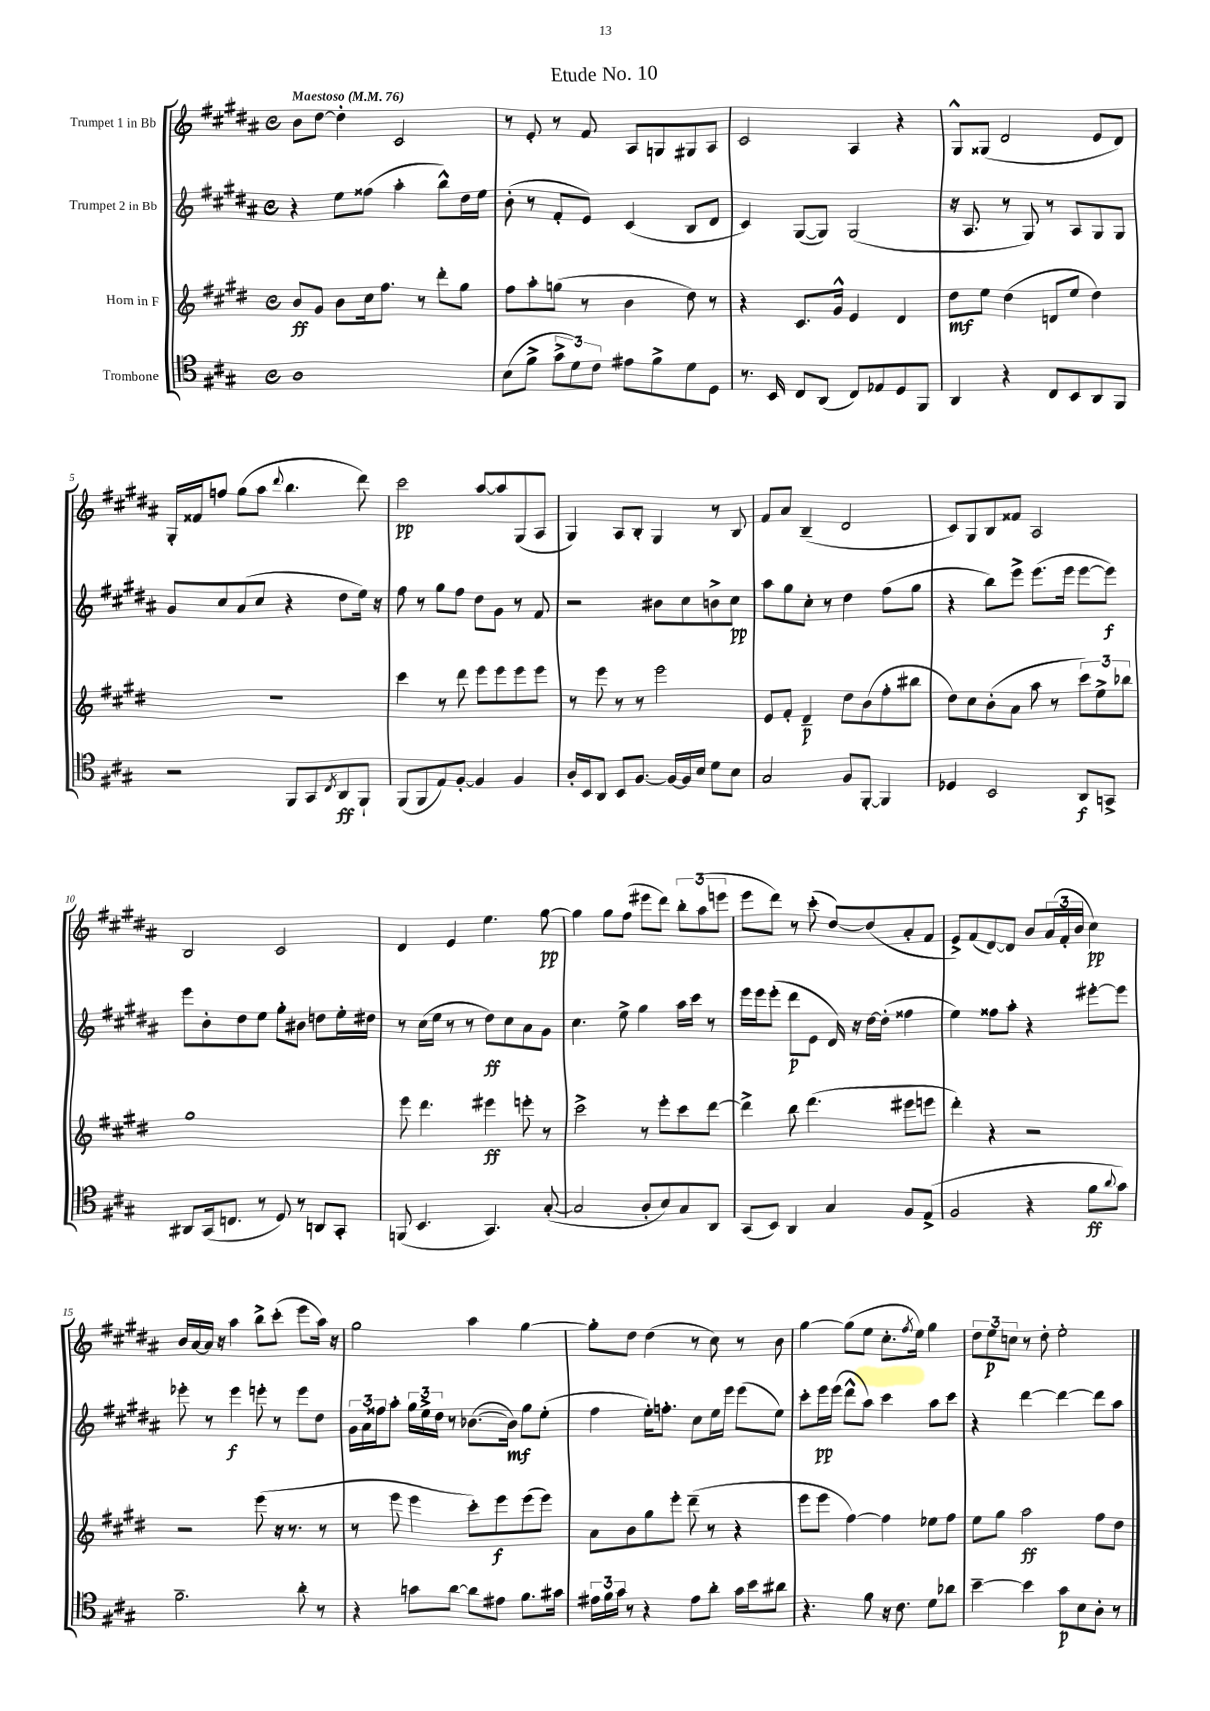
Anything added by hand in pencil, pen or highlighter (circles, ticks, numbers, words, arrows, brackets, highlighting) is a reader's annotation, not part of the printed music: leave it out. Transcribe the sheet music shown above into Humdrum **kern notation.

**kern	**kern	**kern	**kern
*staff4	*staff3	*staff2	*staff1
*clefC4	*clefG2	*clefG2	*clefG2
*k[f#c#g#]	*k[f#c#g#d#]	*k[f#c#g#d#a#]	*k[f#c#g#d#a#]
*M4/4	*M4/4	*M4/4	*M4/4
*met(c)	*met(c)	*met(c)	*met(c)
*MM76	*MM76	*MM76	*MM76
1A	8b	4r	8b
.	8g#	.	[8dd#
.	8b	8ee	4dd#']
.	16cc#	(8ff##	.
.	8.ff#	.	.
.	.	4aa#'	2c#
.	8r	.	.
.	8ddd#'	8bb^^)	.
.	8gg#	16dd#	.
.	.	16ee	.
=	=	=	=
(8B	8ff#	(8b'	8r
8f#^	8aa'	8r	8e'
12g#^	(8gg	8f#'	8r
12d)	.	.	.
.	8r	8e)	8f#
12c#	.	.	.
8e#	4b	(4c#	8A#
8f#^	.	.	8G
8d	8dd#)	8B	8G#
8D	8r	8d#	8A#
=	=	=	=
8.r	4r	4c#)	2c#
16BB	.	.	.
8C#	8.c#	([8G#	.
(8AA	.	8G#])	.
.	16g#^^	.	.
8C#)	4e	(2G#	4A#
8E-	.	.	.
8D	4d#	.	4r
8FF#	.	.	.
=	=	=	=
4AA	8dd#	16r	8G#^^
.	.	8.A#	.
.	8ee	.	(8G##
4r	(4dd#	8r	2d#
.	.	8G#)	.
8C#	8d	8r	.
8BB	8ee	8A#	.
8AA	4dd#)	8G#	8e
8FF#	.	8G#	8d#)
=	=	=	=
2r	1r	8g#	16G#'
.	.	.	16f##
.	.	8cc#	8ff
.	.	(8a#	(8gg#
.	.	8cc#	8aa#
.	.	.	8qqddd#
8FF#	.	4r	4.bb
8GG#	.	.	.
8qC#	.	.	.
8AA	.	8dd#	.
8FF#`	.	16ee)	8ddd#)
.	.	16r	.
=	=	=	=
(8FF#	4ccc#	8ff#	2ccc#
8FF#	.	8r	.
8E)	8r	8gg#	.
[8F#'	8ddd#	8ff#	.
4F#]	8eee	8dd#	[8aa#
.	8eee	8g#	8aa#]
4F#	8eee	8r	(8G#
.	8eee	8f#	8A#
=	=	=	=
16A'	8r	2r	4G#)
16BB	.	.	.
8AA	8eee	.	.
8BB	8r	.	8A#
[8.F#	8r	.	8B'
.	2eee	8b#	4G#
16F#_	.	.	.
16F#]	.	8cc#	.
16B	.	.	.
8d	.	8b^	8r
8B	.	8cc#	8B
=	=	=	=
2G#	8e	8aa#	8f#
.	8f#'	8gg#	8a#
.	4d#~	8cc#'	(4B~
.	.	8r	.
8F#	8dd#	4dd#	2d#
[8FF#'	(8b	.	.
4FF#]	8ff#'	(8ff#	.
.	8bb#	8gg#	.
=	=	=	=
4D-	8dd#)	4r	8c#)
.	8cc#	.	8G#
2BB	(8b'	8bb)	8B
.	8a	8eee^	8f##
.	8aa	(8.eee	2A#
.	8r	.	.
.	.	16eee	.
8AA	12ccc#)	[8eee	.
.	12ee^	.	.
8GG^	.	8eee])	.
.	12bb-	.	.
=	=	=	=
8AA#	1gg#	8eee	2B
(16GG#	.	8b'	.
8.C	.	.	.
.	.	8dd#	.
8r	.	8ee	.
8D)	.	8gg#'	2c#
8r	.	8b#	.
8AA	.	8dd	.
8GG#'	.	16ee'	.
.	.	16dd#	.
=	=	=	=
(8FF	8eee	8r	4d#
4.BB	4.ddd#	(16cc#	.
.	.	16ee	.
.	.	8r	4e
.	.	8r	.
4.GG#)	4eee#	8dd#)	4.ee
.	.	8cc#	.
.	8eee'	8a#	.
([8G#'	8r	8g#	[8gg#
=	=	=	=
2G#]	2ccc#^	4.cc#	4gg#]
.	.	.	8gg#
.	.	8ee^	(8ff#
8A'	8r	4gg#	8eee#
8B)	8eee'	.	8ddd#)
8G#	8ccc#	16aa#	12bb'
.	.	16ccc#	.
.	.	.	(12aa#
8AA	[8ddd#	8r	.
.	.	.	12eee
=	=	=	=
(8GG#	4ddd#^]	16eee	8eee
.	.	16eee	.
8BB)	.	(8eee'	8ddd#)
4AA	8bb	8ddd#	8r
.	(4.ddd#	8e	(8ccc#'
4G#	.	16d#)	[8dd#)
.	.	16r	.
.	.	[16dd#	(8dd#]
.	.	(16dd#']	.
8F#	8eee#	4ff##	8a#'
(8E^	8eee	.	8f#
=	=	=	=
2F#	4ddd#')	4ee)	8e^)
.	.	.	(8f#
.	4r	8ff##	[8d#)
.	.	8aa#'	8d#]
4r	2r	4r	8b
.	.	.	(24a#
.	.	.	24f#'
.	.	.	24b
8f#	.	[8eee#'	4cc#)
8qqa	.	.	.
8g#)	.	8eee#]	.
=	=	=	=
2.f#~	2r	8eee-'	16b
.	.	.	[16a#
.	.	8r	16a#]
.	.	.	16r
.	.	4eee-	4aa#
.	(8eee	8eee'	8bb^
.	16r	8r	(8ccc#'
.	8.r	.	.
8a'	.	8eee	8eee
8r	8r	8dd#	16aa#)
.	.	.	16r
=	=	=	=
4r	8r	24g#	2gg#
.	.	24a#	.
.	.	24ff##	.
.	8eee	8aa#'	.
8g	4eee	24gg#	.
.	.	24ee^	.
.	.	24dd#	.
[8a	.	8r	.
8a]	8ccc#')	([8.b-	4aa#
8e#	8eee	.	.
.	.	16b-])	.
8.f#	(8eee	8gg#	[4gg#
.	8eee)	(8ee'	.
16g#	.	.	.
=	=	=	=
24e#	8a	4ff#	8gg#']
24f#	.	.	.
24g#	.	.	.
8r	8b	.	8dd#
4r	8gg#	16ee')	(4dd#
.	.	8.ff'	.
.	8eee'	.	.
8e#	(8ddd#~	8cc#	8r
8a'	8r	16ee	8cc#)
.	.	16eee	.
16g#	4r	(8eee	8r
16b	.	.	.
8a#	.	8ee)	8b
=	=	=	=
4.r	8eee	8ccc#'	[4gg#
.	8eee	16eee	.
.	.	(16eee	.
.	[4ff#)	8ddd#^^	(8gg#]
8f#	.	8aa#)	8ee
16r	4ff#]	4ccc#	8.cc#'
8.c#	.	.	.
.	.	.	8qff#
.	.	.	16ee)
8d	8ee-	8aa#	4gg#
8a-	8ff#	8ccc#	.
=	=	=	=
[4b~	8ee	4r	12dd#
.	.	.	12ee
.	8gg#	.	.
.	.	.	12cc
4b]	2aa	[4ddd#	8r
.	.	.	8dd#'
8g#	.	4ddd#_	2ee'
8B	.	.	.
8A'	8ff#	8ddd#]	.
8r	8dd#	8aa#	.
==	==	==	==
*-	*-	*-	*-
